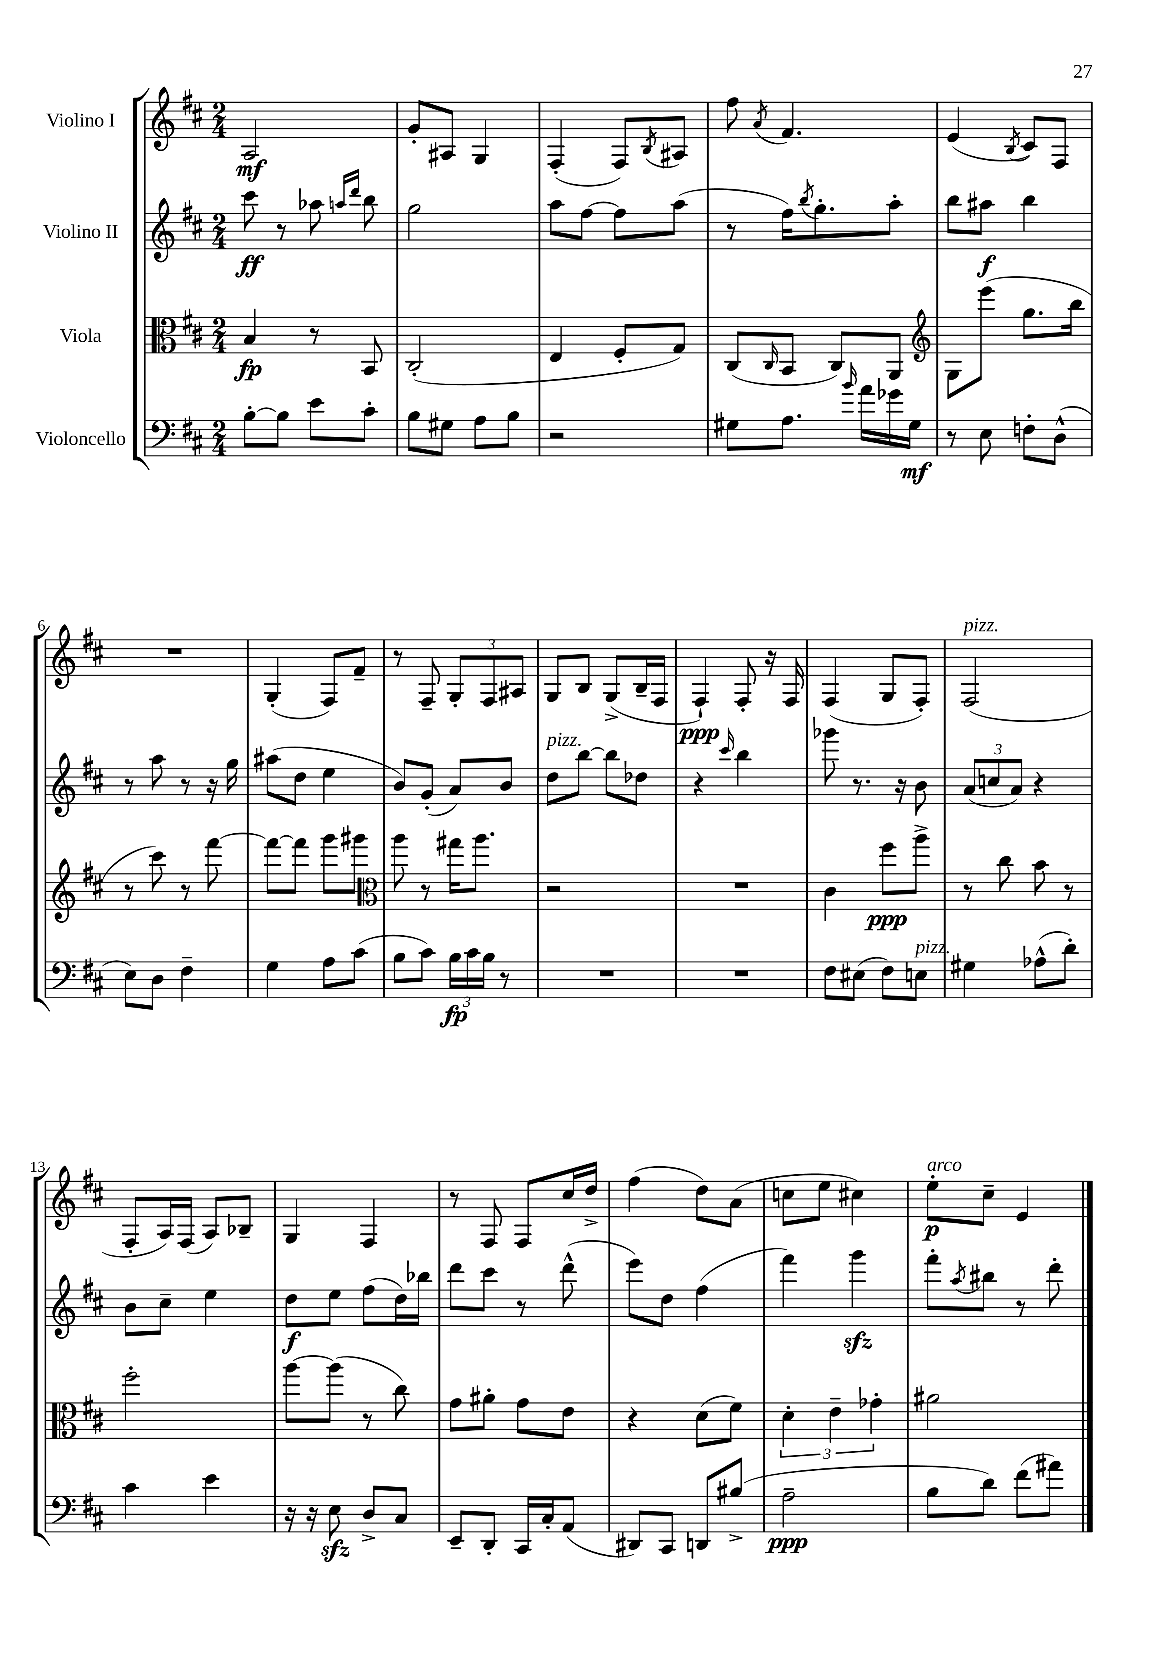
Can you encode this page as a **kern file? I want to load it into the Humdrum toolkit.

**kern	**kern	**kern	**kern
*staff4	*staff3	*staff2	*staff1
*clefF4	*clefC3	*clefG2	*clefG2
*k[f#c#]	*k[f#c#]	*k[f#c#]	*k[f#c#]
*M2/4	*M2/4	*M2/4	*M2/4
[8B'	4B	8ccc#	2A
8B]	.	8r	.
8e	8r	8aa-	.
.	.	16qqaa	.
.	.	16qqddd	.
8c#'	8BB	8bb	.
=	=	=	=
8B	(2C#'	2gg	8g'
8G#	.	.	8A#
8A	.	.	4G
8B	.	.	.
=	=	=	=
2r	4E	8aa	(4F#'
.	.	[8ff#	.
.	8F#'	8ff#]	8F#)
.	.	.	8qB
.	8G)	(8aa	8A#
=	=	=	=
8G#	(8C#	8r	8ff#
.	16qqC#	.	8qa
8.A	8BB	16ff#)	4.f#
.	.	8qbb	.
.	.	8.gg'	.
.	8C#)	.	.
16qqb	.	.	.
16a	.	.	.
16g-	8AA	8aa'	.
16G#	.	.	.
=	=	=	=
*	*clefG2	*	*
8r	8G	8bb	(4e
8E	(8eee	8aa#	.
.	.	.	8qB
8F'	8.gg	4bb	8c#)
(8D^^	.	.	8F#
.	16bb	.	.
=	=	=	=
8E)	8r	8r	2r
8D	8ccc#)	8aa	.
4F#~	8r	8r	.
.	[8fff#	16r	.
.	.	16gg	.
=	=	=	=
4G	8fff#_	(8aa#	(4G'
.	8fff#]	8dd	.
8A	8ggg	4ee	8F#)
(8c#	8ggg#	.	8f#~
=	=	=	=
*	*clefC3	*	*
8B	8aa	8b)	8r
8c#)	8r	(8g'	8F#~
24B	16gg#	8a)	12G'
24c#	.	.	.
.	8.aa	.	.
24B	.	.	12F#
8r	.	8b	.
.	.	.	12A#
=	=	=	=
2r	2r	8dd	8G
.	.	[8bb	8B
.	.	8bb]	(8G^
.	.	8dd-	16B~
.	.	.	16F#
=	=	=	=
2r	2r	4r	4F#`)
.	.	16qqccc#	.
.	.	4bb	8F#'
.	.	.	16r
.	.	.	16F#
=	=	=	=
8F#	4c#	8ggg-	(4F#
(8E#	.	8.r	.
8F#)	8ff#	.	8G
.	.	16r	.
8E	8aa^	8b	8F#')
=	=	=	=
4G#	8r	(12a	(2F#
.	.	12cc	.
.	8cc#	.	.
.	.	12a)	.
(8A-^^	8b	4r	.
8d')	8r	.	.
=	=	=	=
4c#	2ff#'	8b	8F#'
.	.	8cc#~	16A)
.	.	.	(16F#
4e	.	4ee	8A)
.	.	.	8B-~
=	=	=	=
16r	[8aa	8dd	4G
16r	.	.	.
8E	(8aa]	8ee	.
8D^	8r	(8ff#	4F#
8C#	8cc#)	16dd)	.
.	.	16bb-	.
=	=	=	=
8EE~	8g	8ddd	8r
8DD'	8a#'	8ccc#	8F#
16CC#	8g	8r	8F#
16C#'	.	.	.
(8AA	8e	(8ddd^^	16cc#
.	.	.	16dd^
=	=	=	=
8DD#)	4r	8eee)	(4ff#
8CC#	.	8dd	.
8DD	(8d	(4ff#	8dd)
(8B#^	8f#)	.	(8a
=	=	=	=
2A~	6d'	4fff#)	8cc
.	.	.	8ee
.	6e~	.	.
.	.	4ggg	4cc#)
.	6g-'	.	.
=	=	=	=
8B	2a#	8fff#'	8ee'
.	.	8qaa	.
8d)	.	8bb#	8cc#~
(8f#	.	8r	4e
8a#)	.	8ddd'	.
==	==	==	==
*-	*-	*-	*-
